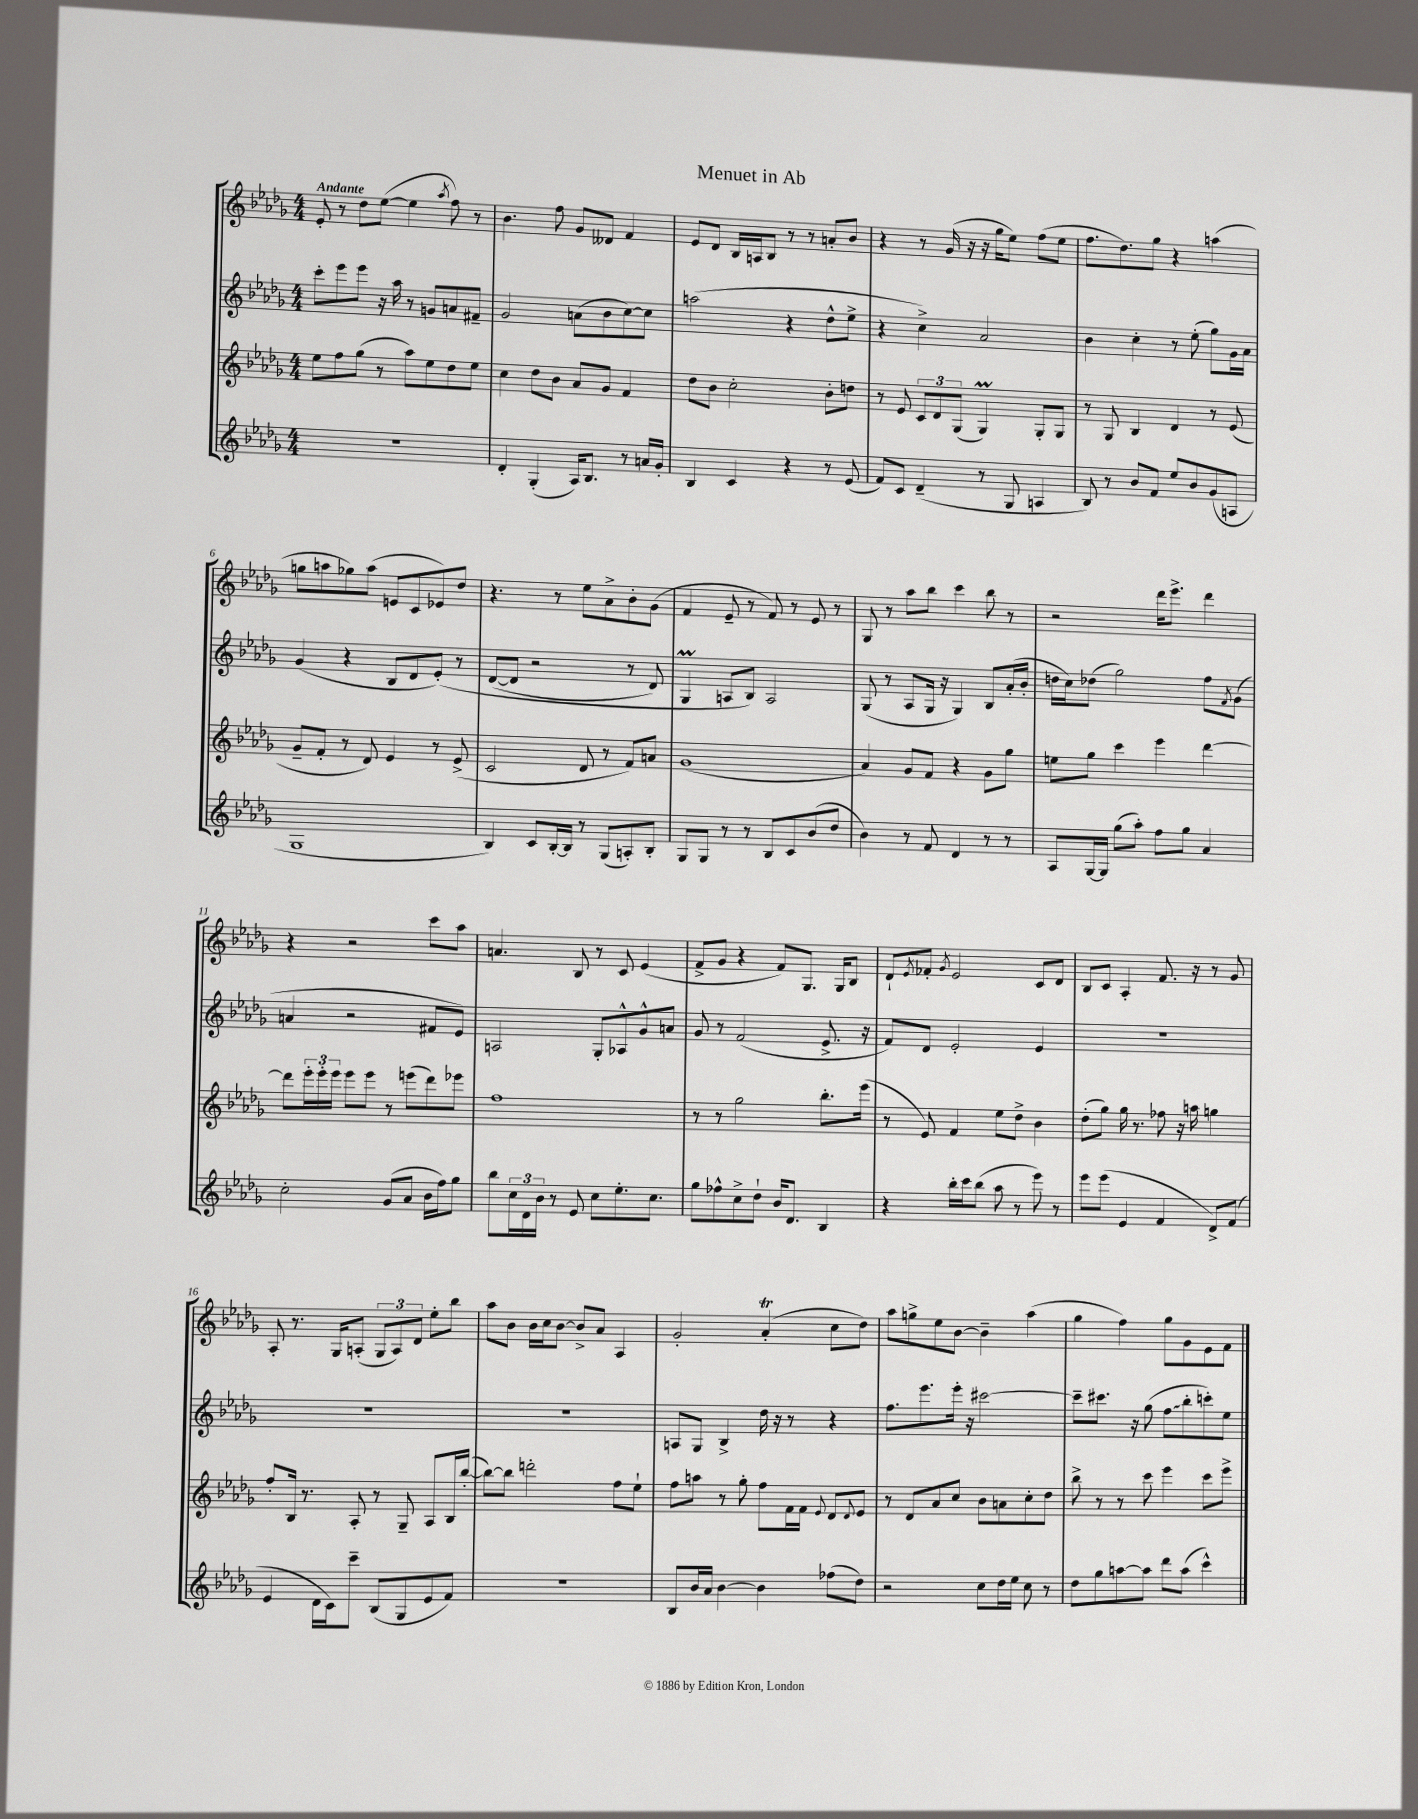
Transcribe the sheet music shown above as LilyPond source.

\header { title = "Menuet in Ab" }
<<
\new StaffGroup <<
\new Staff = "s0" {
    \clef treble \key des \major \numericTimeSignature \time 4/4 \tempo "Andante"
    ees'8-. r8 des''8 ees''8~( ees''4 \acciaccatura { aes''8 } f''8) r8 |
    bes'4. f''8 ges'8 deses'8 f'4 |
    ees'8 des'8 bes16 a16 bes8 r8 r8 a'8-. bes'8 |
    r4 r8 ges'16( r16 r16 ges''16 ees''8) f''8( ees''8 |
    f''8. des''8.) ges''8 r4 a''4( |
    g''8 a''8 ges''8) a''8( e'8 c'8 ees'8) des''8 |
    r4. r8 ees''8 aes'8-> bes'8-. ges'8( |
    f'4 ees'8-- r8 f'8) r8 ees'8 r8 |
    ges8 r8 aes''8 bes''8 c'''4 bes''8 r8 |
    r2 des'''16 ees'''8.-> des'''4 |
    r4 r2 c'''8 aes''8 |
    a'4. bes8 r8 c'8 ees'4( |
    f'8-> ges'8 r4 f'8) ges8. ges16 bes8 |
    des'8-! \acciaccatura { ees'8 } fes'8-. \acciaccatura { ges'8 } ees'2 c'8 des'8 |
    bes8 c'8 aes4-. f'8. r16 r8 ges'8 |
    aes8-. r8. ges16 a8-.( \tuplet 3/2 { ges8 a8) des'8 } ees''8-. bes''8 |
    aes''8 bes'8 bes'16 c''16 bes'8~ bes'8-> aes'8 aes4 |
    ges'2-. aes'4-.\trill( c''8 des''8) |
    aes''8 g''8-> ees''8 bes'8~ bes'4-- aes''4( |
    ges''4 f''4) ges''8 ges'8 ees'8 f'8 \bar "|." |
}
\new Staff = "s1" {
    \clef treble \key des \major \numericTimeSignature \time 4/4
    c'''8-. ees'''8 ees'''8 r16 aes''16 r8 g'8 a'8 fis'8-- |
    ges'2 a'8( bes'8 c''8~) c''8 |
    a''2( r4 des''8-^ ees''8-> |
    r4 c''4->) aes'2 |
    bes'4 c''4-. r8 ees''8-.( ges''8) ges'16 aes'16 |
    ges'4( r4 bes8 des'8 ees'8-.)\( r8 |
    des'8~( des'8 r2 r8 des'8) |
    ges4\prall a8 bes8\) a2 |
    ges8( r8 aes8 ges16 r16 ges4) bes8 aes'16-.( bes'16-. |
    d''16 c''16) des''8( ges''2) f''8 \acciaccatura { f'8 } ges'8( |
    a'4 r2 fis'8 ees'8) |
    a2 ges8-. aes8-^ ges'8-^ a'8 |
    ges'8 r8 f'2( ees'8.-> r16 |
    f'8) des'8 ees'2-. ees'4 |
    R1 |
    R1 |
    R1 |
    a8 ges8 bes4-> des''16 r16 r8 r4 |
    f''8. ees'''8. ees'''16-. r16 cis'''2~ |
    cis'''8-- cis'''8. r16 ges''8( \once \override Glissando.style = #'zigzag f''8\glissando bes''8-. c'''8-.) ees''8 \bar "|." |
}
\new Staff = "s2" {
    \clef treble \key des \major \numericTimeSignature \time 4/4
    ees''8 f''8 ges''8( r8 aes''8) ees''8 des''8 ees''8 |
    c''4 des''8 bes'8 aes'8 ges'8 f'4 |
    des''8 bes'8 c''2-. bes'8-. d''8 |
    r8 ees'8 \tuplet 3/2 { c'8 des'8 ges8( } ges4\prall) ges8-. ges8 |
    r8 ges8 bes4 des'4 r8 ees'8( |
    ges'8-- f'8-. r8 des'8) ees'4 r8 ees'8->( |
    c'2 des'8 r8 f'8) a'8 |
    ges'1( |
    aes'4) ges'8 f'8 r4 ges'8 ges''8 |
    e''8 ges''8 c'''4 ees'''4 des'''4~ |
    des'''8 \tuplet 3/2 { ees'''16-. ees'''16-. ees'''16 } ees'''8 ees'''8 r8 e'''8( des'''8) ees'''8 |
    f''1 |
    r8 r8 ges''2 bes''8.-. ees'''16( |
    r8 ees'8) f'4 ees''8 des''8-> bes'4 |
    des''8-.( ges''8) ges''16 r8. fes''8 r16 a''16 g''4 |
    f''8-. bes16 r8. aes8-. r8 ges8-- aes8 bes16 bes''16~-.( |
    bes''8~) bes''8 d'''2-. f''8 ees''8-! |
    f''8 a''8 r8 ges''8-. f''8 f'16 f'16 \appoggiatura { ees'8 } des'8 \appoggiatura { des'8 } ees'8 |
    r8 des'8 aes'8 c''8 bes'8 a'8 c''8-. des''8 |
    bes''8-> r8 r8 c'''8 ees'''4 c'''8 ees'''8-> \bar "|." |
}
\new Staff = "s3" {
    \clef treble \key des \major \numericTimeSignature \time 4/4
    R1 |
    des'4-. ges4-.( aes16) bes8. r8 a'16 ges'16-. |
    bes4 c'4 r4 r8 ees'8( |
    f'8) c'8 des'4--( r8 ges8 a4 |
    bes8) r8 bes'8 f'8 ees''8 bes'8 ges'8( a8 |
    ges1 |
    bes4) c'8 bes16~-. bes16 r8 ges8( a8-.) bes8-. |
    ges8 ges8 r8 r8 bes8 c'8 bes'8( des''8 |
    bes'4) r8 f'8 des'4 r8 r8 |
    aes8 ges16~ ges16 ges''8( aes''8-.) f''8 ges''8 aes'4 |
    c''2-. ges'8( aes'8 bes'16 f''16) ges''8 |
    bes''8 \tuplet 3/2 { c''16 des'16 bes'16 } r8 ees'8 c''8 ees''8.-. c''8. |
    ges''8 fes''8-^ c''8-> des''8-! bes'16 des'8. bes4 |
    r4 bes''16-. c'''16 bes''8( aes''8 r8 ees'''8) r8 |
    ees'''8 ees'''8( ees'4 f'4 des'8->) f'8( |
    ees'4 des'16 c'16) c'''8-- bes8( ges8 ees'8 f'8) |
    R1 |
    bes8 bes'16 aes'16 bes'4~ bes'4 fes''8( des''8) |
    r2 c''8 des''16 ees''16 c''8 r8 |
    des''8 ges''8 a''8~ a''8 des'''8 a''8( c'''4-^) \bar "|." |
}
>>
>>
